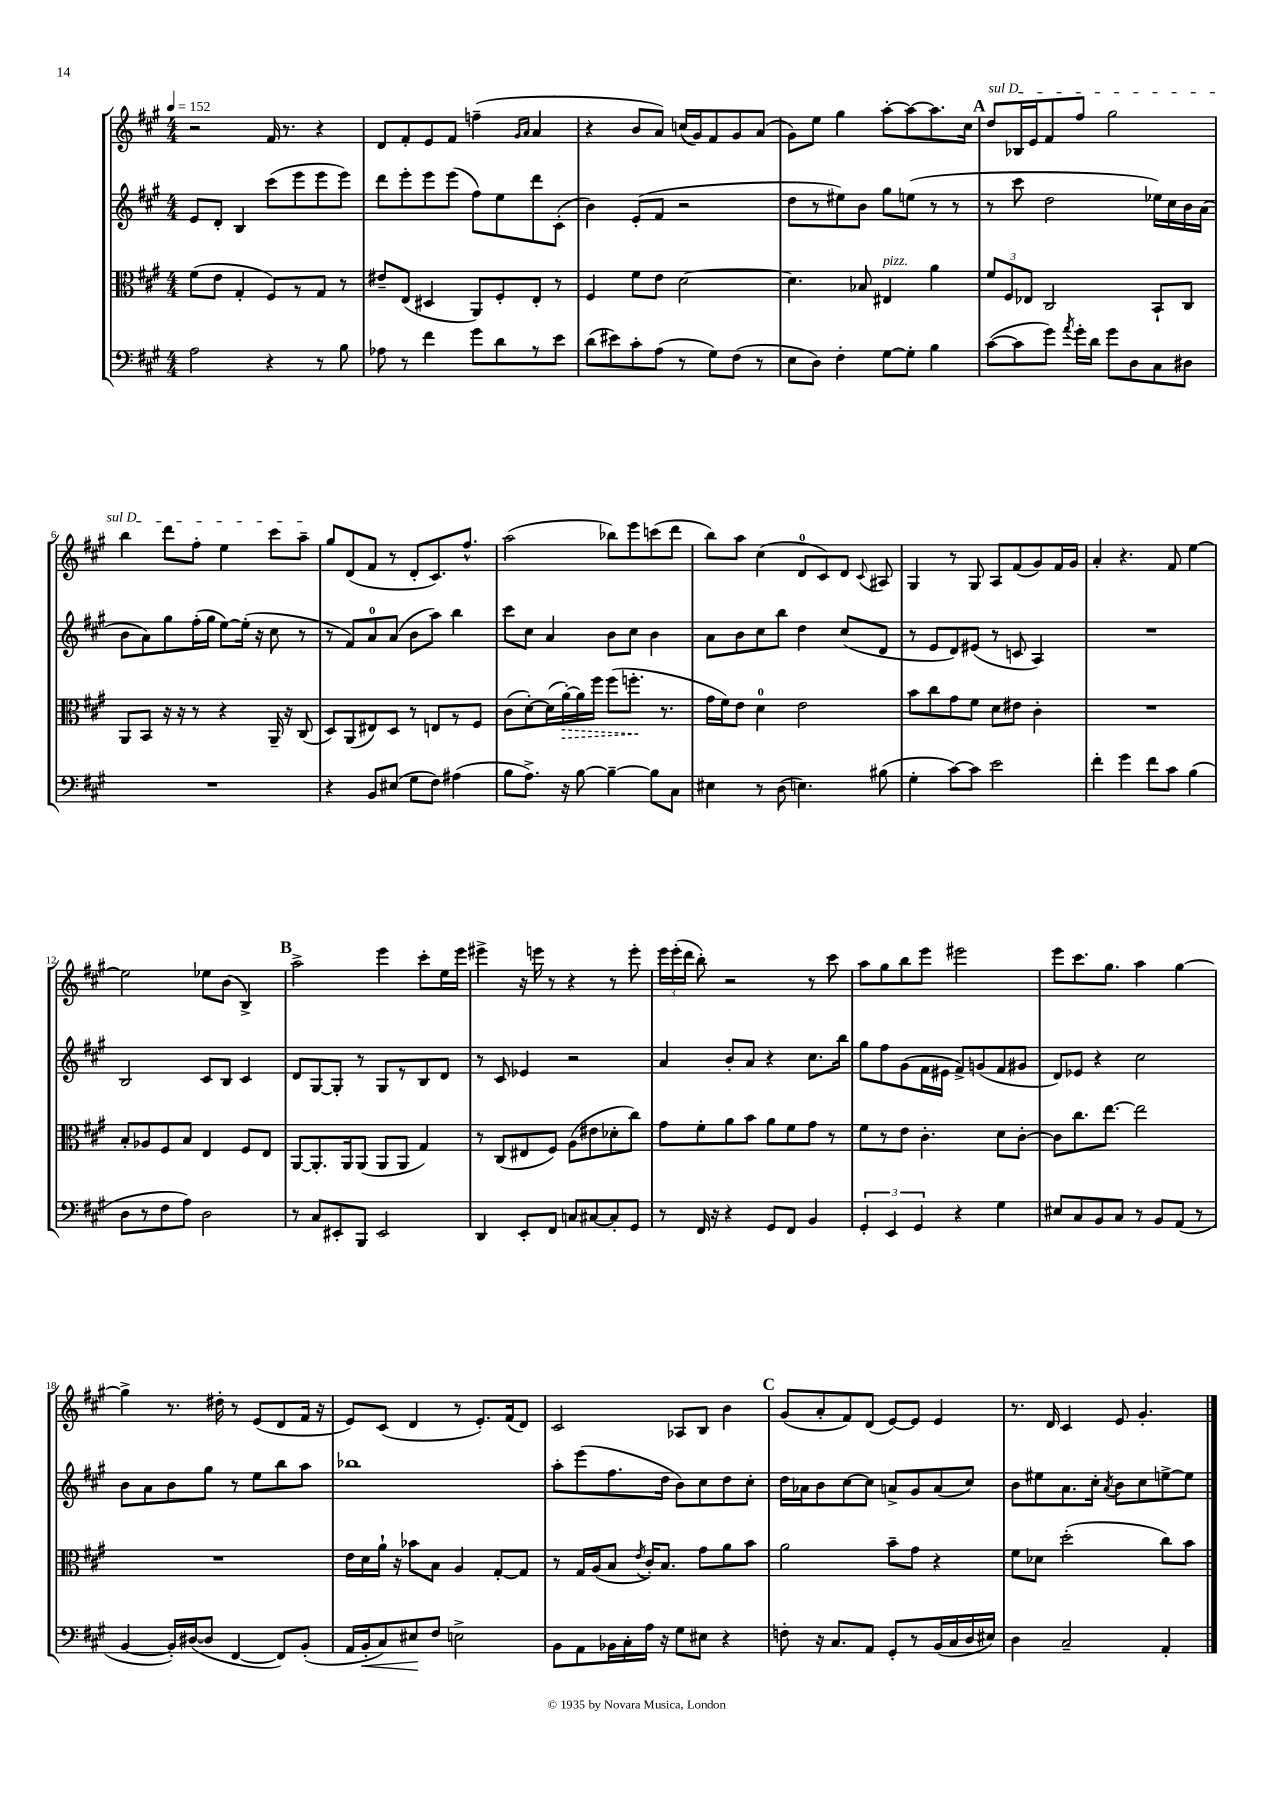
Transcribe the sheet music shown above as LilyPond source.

<<
\new StaffGroup <<
\new Staff = "s0" {
    \clef treble \key a \major \numericTimeSignature \time 4/4 \tempo 4 = 152
    \autoBeamOff r2 fis'16 r8. r4 |
    d'8[ fis'8-. e'8 fis'8] f''4--( \grace { gis'16[ a'16] } a'4 |
    r4 b'8[ a'8]) c''16[( gis'16) fis'8 gis'8 a'8]( |
    gis'8[) e''8] gis''4 a''8[~-. a''8~ a''8. cis''16] |
    \mark \markup { \bold "A" } \once \override TextSpanner.bound-details.left.text = \markup { \italic "sul D" } d''8[\startTextSpan bes16 e'16 fis'8 fis''8] gis''2 |
    b''4 d'''8[ fis''8]-. e''4 cis'''8[ a''8]--\stopTextSpan |
    gis''8[ d'8( fis'8] r8 d'8[-. cis'8.) fis''8.]-^ |
    a''2( bes''8[) e'''8 c'''8( d'''8] |
    b''8[) a''8] cis''4( d'8[-0 cis'8) d'8] \appoggiatura { cis'8 } ais8 |
    gis4 r8 gis8 a8[ fis'8( gis'8) fis'16 gis'16] |
    a'4-. r4. fis'8 e''4~ |
    e''2 ees''8[ b'8]( b4->) |
    \mark \markup { \bold "B" } a''2-> e'''4 cis'''8[-. e''16 e'''16] |
    eis'''4-> r16 e'''16 r8 r4 r8 e'''8-. |
    \tuplet 3/2 { e'''16[ e'''16-.( d'''16] } b''8-.) r2 r8 cis'''8 |
    a''8[ gis''8 b''8 e'''8] eis'''2 |
    e'''8[ cis'''8. gis''8.] a''4 gis''4~ |
    gis''4-> r8. dis''16-. r8 e'8[( d'8 fis'16] r16 |
    e'8[) cis'8]( d'4 r8 e'8.[-.) fis'16( d'8]) |
    cis'2 aes8[ b8] b'4 |
    \mark \markup { \bold "C" } gis'8[( a'8-. fis'8) d'8]( e'8[~) e'8] e'4 |
    r8. d'16 cis'4 e'8 gis'4.-. \bar "|." |
}
\new Staff = "s1" {
    \clef treble \key a \major \numericTimeSignature \time 4/4
    \autoBeamOff e'8[ d'8]-. b4 cis'''8[( e'''8 e'''8 e'''8]) |
    d'''8[ e'''8-. e'''8 e'''8]( fis''8[) e''8 d'''8 cis'8]-.( |
    b'4) e'8[-.( fis'8] r2 |
    d''8[ r8 eis''8) b'8] gis''8[ e''8]( r8 r8 |
    \mark \markup { \bold "A" } r8 cis'''8 d''2 ees''16[) cis''16 b'16 a'16]( |
    b'8[ a'8) gis''8 fis''16-.( gis''16] e''8[~) e''16]-.( r16 cis''8 r8 |
    r8 fis'8[) a'8-0 a'8]( b'8[ a''8]) b''4 |
    cis'''8[ cis''8] a'4 b'8[ cis''8] b'4 |
    a'8[ b'8 cis''8 b''8] d''4 cis''8[( d'8] |
    r8 e'8[ d'8) eis'8]( r8 c'8 a4) |
    R1 |
    b2 cis'8[ b8] cis'4 |
    \mark \markup { \bold "B" } d'8[ gis8~ gis8]-. r8 gis8[ r8 b8 d'8] |
    r8 cis'8 ees'4 r2 |
    a'4 b'8[-. a'8] r4 cis''8.[ b''16] |
    gis''8[ fis''8 gis'8( fis'16 eis'16] fis'8[->) g'8( fis'8 gis'8] |
    d'8[) ees'8] r4 cis''2 |
    b'8[ a'8 b'8 gis''8] r8 e''8[ b''8 a''8] |
    bes''1 |
    a''8[-. e'''8( fis''8. d''16] b'8[) cis''8 d''8 cis''8]-. |
    \mark \markup { \bold "C" } d''16[ aes'16 b'8 cis''8~ cis''8] a'8[-> gis'8 a'8( cis''8]) |
    b'8[ eis''8 a'8. cis''16]-. \acciaccatura { a'8 } b'8[ cis''8 e''8~-> e''8] \bar "|." |
}
\new Staff = "s2" {
    \clef alto \key a \major \numericTimeSignature \time 4/4
    \autoBeamOff fis'8[( e'8] gis4-. fis8[) r8 gis8] r8 |
    eis'8[-- e8]( dis4 a,8[) fis8-. e8]-. r8 |
    fis4 fis'8[ e'8] d'2~ |
    d'4. bes8 eis4^\markup { \italic "pizz." } a'4 |
    \mark \markup { \bold "A" } \tuplet 3/2 { fis'8[ fis8 ees8] } cis2 b,8[-! cis8] |
    a,8[ b,8] r16 r16 r8 r4 a,16-- r16 cis8( |
    d8[) a,8( eis8) d8] r8 e8[ r8 fis8] |
    cis'8[( d'8~-.) d'16( \once \override Hairpin.style = #'dashed-line a'16~-.\>) a'16 fis''16] fis''8[( f''8.]-.\! r8. |
    gis'16[ fis'16) e'8] d'4-0 e'2 |
    b'8[ cis''8 gis'8 fis'8] d'8[ eis'8] cis'4-. |
    R1 |
    b8[-. aes8 fis8 b8] e4 fis8[ e8] |
    \mark \markup { \bold "B" } a,8[~ a,8.-. a,16 a,8]( a,8[ a,8] gis4) |
    r8 cis8[( eis8 fis8]) a8[( eis'8 des'8-. cis''8]) |
    gis'8[ fis'8-. a'8 b'8] a'8[ fis'8 gis'8] r8 |
    fis'8[ r8 e'8] cis'4.-. d'8[ cis'8]~-. |
    cis'8[ cis''8. e''8.]~ e''2 |
    R1 |
    e'16[ d'16 a'16]-! r16 bes'8[ b8] a4 gis8[~-. gis8] |
    r8 gis16[ a16( b8] \acciaccatura { e'8 } cis'16[-.) b8.] gis'8[ a'8 b'8] |
    \mark \markup { \bold "C" } a'2 b'8[-- gis'8] r4 |
    fis'8[ des'8] d''2-.( cis''8[) b'8] \bar "|." |
}
\new Staff = "s3" {
    \clef bass \key a \major \numericTimeSignature \time 4/4
    \autoBeamOff a2 r4 r8 b8 |
    aes8 r8 fis'4 gis'8[ d'8 r8 e'8] |
    d'8[( eis'8) cis'8-. a8]( r8 gis8[) fis8]( r8 |
    e8[ d8]) fis4-. gis8[~ gis8]-. b4 |
    \mark \markup { \bold "A" } cis'8[~( cis'8 gis'8]) \acciaccatura { a'8 } gis'16[-. d'16] gis'8[ d8 cis8 dis8] |
    R1 |
    r4 b,8[ eis8]( gis8[ fis8]) ais4( |
    b8[ a8.]->) r16 b8~ b4~-- b8[ cis8] |
    eis4 r8 d8( e4.) bis8( |
    gis4-. cis'8[~) cis'8] e'2 |
    fis'4-. gis'4 fis'8[ cis'8] b4( |
    d8[ r8 fis8 a8]) d2 |
    \mark \markup { \bold "B" } r8 cis8[ eis,8-. b,,8] eis,2 |
    d,4 e,8[-. fis,8] c8[ cis8~ cis8-. gis,8] |
    r8 fis,16 r16 r4 gis,8[ fis,8] b,4 |
    \tuplet 3/2 { gis,4-. e,4 gis,4 } r4 gis4 |
    eis8[ cis8 b,8 cis8] r8 b,8[ a,8]( r8 |
    b,4~ b,16[-.) dis16~( dis8] fis,4~ fis,8[) b,8]-.( |
    a,16[ b,16-.\< cis8) eis8\! fis8] e2-> |
    b,8[ a,8 bes,16 cis16-. a16] r16 gis8[ eis8] r4 |
    \mark \markup { \bold "C" } f8-. r16 cis8.[ a,8] gis,8[-. r8 b,16( cis16 d16 eis16]) |
    d4 cis2-- a,4-. \bar "|." |
}
>>
>>
